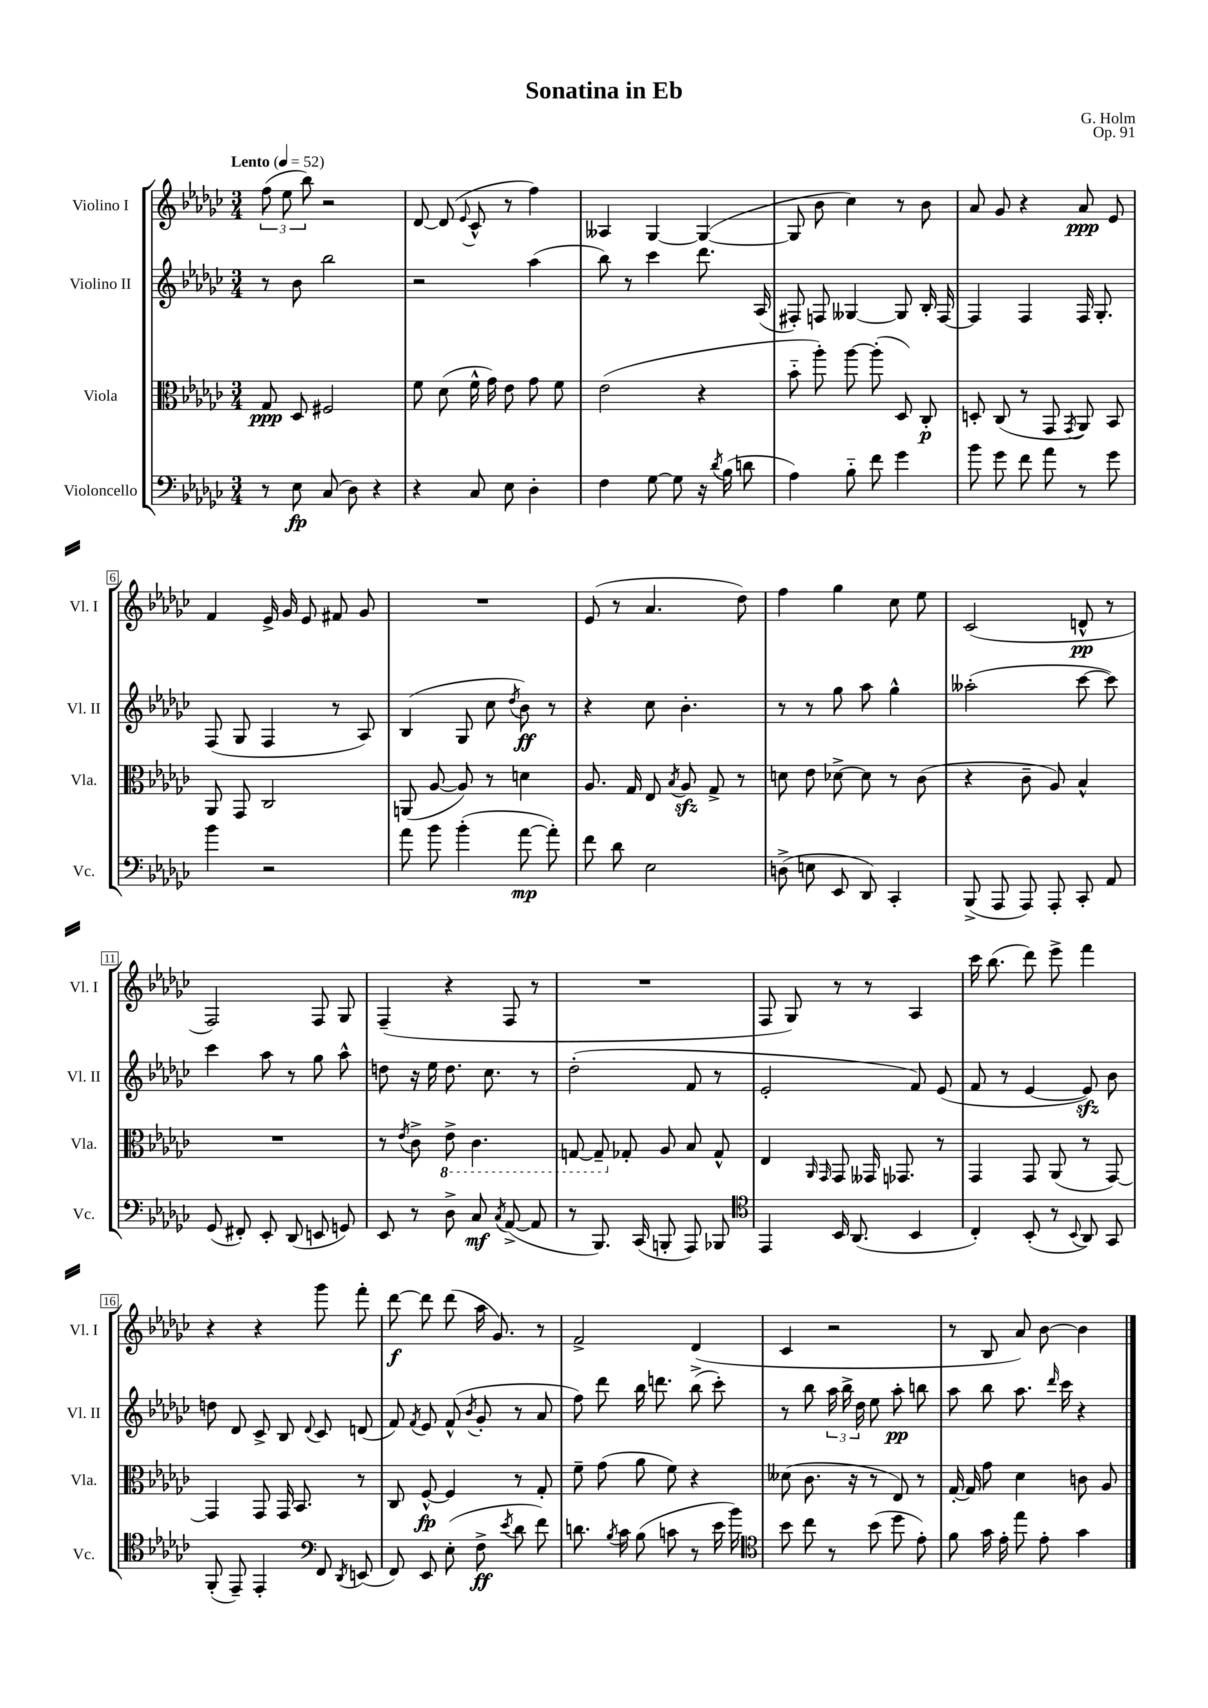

**kern	**dynam	**kern	**dynam	**kern	**dynam	**kern	**dynam
*part4	*part4	*part3	*part3	*part2	*part2	*part1	*part1
*staff4	*staff4	*staff3	*staff3	*staff2	*staff2	*staff1	*staff1
*I"Violoncello	*	*I"Viola	*	*I"Violino II	*	*I"Violino I	*
*I'Vc.	*	*I'Vla.	*	*I'Vl. II	*	*I'Vl. I	*
*clefF4	*	*clefC3	*	*clefG2	*	*clefG2	*
*k[b-e-a-d-g-c-]	*	*k[b-e-a-d-g-c-]	*	*k[b-e-a-d-g-c-]	*	*k[b-e-a-d-g-c-]	*
*M3/4	*	*M3/4	*	*M3/4	*	*M3/4	*
*MM52	*	*MM52	*	*MM52	*	*MM52	*
=1	=1	=1	=1	=1	=1	=1	=1
!	!	!	!	!	!	!LO:TX:a:B:t=Lento	!
8r	.	8G-/	ppp	8r	.	(12ff\	.
.	.	.	.	.	.	12ee-\	.
8E-\	fp	8D-/	.	8b-\	.	.	.
.	.	.	.	.	.	12bb-\)	.
(8C-/	.	2F#X/	.	2bb-\	.	2r	.
8D-\)	.	.	.	.	.	.	.
4r	.	.	.	.	.	.	.
=2	=2	=2	=2	=2	=2	=2	=2
4r	.	8f\	.	2r	.	[8d-/	.
.	.	(8d-\	.	.	.	(8d-/]	.
.	.	.	.	.	.	8qqe-/	.
8C-/	.	16f^^\	.	.	.	8c-^^/	.
.	.	16g-\)	.	.	.	.	.
8E-\	.	8e-\	.	.	.	8r	.
4D-'\	.	8g-\	.	(4aa-\	.	4ff\)	.
.	.	8f\	.	.	.	.	.
=3	=3	=3	=3	=3	=3	=3	=3
4F\	.	(2e-\	.	8bb-\)	.	4A--X/	.
.	.	.	.	8r	.	.	.
[8G-\	.	.	.	4ccc-\	.	[4G-/	.
8G-\]	.	.	.	.	.	.	.
16r	.	4r	.	8.ddd-\	.	(4G-/_	.
8qd-/	.	.	.	.	.	.	.
(16B-\	.	.	.	.	.	.	.
8dn\	.	.	.	.	.	.	.
.	.	.	.	(16A-/	.	.	.
=4	=4	=4	=4	=4	=4	=4	=4
4A-\)	.	8b-\	.	8F#X'/)	.	8G-/]	.
.	.	8aa-'\)	.	8Fn/	.	8b-\	.
8B-\	.	[8aa-\	.	[4G--X/	.	4cc-\)	.
8f\	.	(8aa-'\]	.	.	.	.	.
4g-\	.	8D-/)	.	8G--/]	.	8r	.
.	.	8C-'/	p	16B-'/	.	8b-\	.
.	.	.	.	[16F/	.	.	.
=5	=5	=5	=5	=5	=5	=5	=5
8b-\	.	8Dn'/	.	4F/]	.	8a-/	.
8g-\	.	(8C-/	.	.	.	8g-/	.
8f\	.	8r	.	4F/	.	4r	.
8a-\	.	8GG-/	.	.	.	.	.
.	.	8qGG-/	.	.	.	.	.
8r	.	8AA-/)	.	16F/	.	8a-/	ppp
.	.	.	.	8.G-'/	.	.	.
8g-\	.	8BB-/	.	.	.	8e-/	.
!!LO:LB:g=z
=6	=6	=6	=6	=6	=6	=6	=6
4b-\	.	8AA-/	.	(8F/	.	4f/	.
.	.	8GG-/	.	8G-/	.	.	.
2r	.	2C-/	.	4F/	.	16e-^/	.
.	.	.	.	.	.	16g-/	.
.	.	.	.	.	.	8e-/	.
.	.	.	.	8r	.	8f#X/	.
.	.	.	.	8A-/)	.	8g-/	.
=7	=7	=7	=7	=7	=7	=7	=7
8a-\	.	(8AAn/	.	(4B-/	.	2.r	.
8b-\	.	[8A-/	.	.	.	.	.
(4b-'\	.	8A-/])	.	8G-/	.	.	.
.	.	8r	.	8cc-\	.	.	.
.	.	.	.	8qdd-/	.	.	.
[8a-\	mp	4dn\	.	8b-\)	ff	.	.
8a-'\])	.	.	.	8r	.	.	.
=8	=8	=8	=8	=8	=8	=8	=8
8f\	.	8.A-/	.	4r	.	(8e-/	.
8d-\	.	.	.	.	.	8r	.
.	.	16G-/	.	.	.	.	.
2E-\	.	8E-/	.	8cc-\	.	4.a-/	.
.	.	8qB-/	.	.	.	.	.
.	.	8A-zz/	.	4.b-'\	.	.	.
.	.	8G-^/	.	.	.	.	.
.	.	8r	.	.	.	8dd-\)	.
=9	=9	=9	=9	=9	=9	=9	=9
(8Dn^\	.	8dn\	.	8r	.	4ff\	.
8En\	.	8e-\	.	8r	.	.	.
8EE-/	.	[8d-X^\	.	8gg-\	.	4gg-\	.
8DD-/)	.	8d-\]	.	8aa-\	.	.	.
4CC-'/	.	8r	.	4gg-^^\	.	8cc-\	.
.	.	(8c-\	.	.	.	8ee-\	.
=10	=10	=10	=10	=10	=10	=10	=10
(8BBB-^/	.	4r	.	(2aa--X'\	.	(2c-/	.
8AAA-/	.	.	.	.	.	.	.
8AAA-/)	.	8c-~\	.	.	.	.	.
8AAA-'/	.	8A-/)	.	.	.	.	.
8CC-'/	.	4B-^^/	.	[8ccc-\	.	8dn^^/	pp
8AA-/	.	.	.	8ccc-\])	.	8r	.
!!LO:LB:g=z
=11	=11	=11	=11	=11	=11	=11	=11
(8GG-/	.	2.r	.	4ccc-\	.	2F/)	.
8FF#X'/)	.	.	.	.	.	.	.
8EE-'/	.	.	.	8aa-\	.	.	.
(8DD-/	.	.	.	8r	.	.	.
8EEn/	.	.	.	8gg-\	.	8F/	.
8GGn/)	.	.	.	8aa-^^\	.	8G-/	.
=12	=12	=12	=12	=12	=12	=12	=12
8EE-/	.	8r	.	8ddn\	.	(4F~/	.
.	.	8qe-/	.	.	.	.	.
8r	.	8c-^\	.	16r	.	.	.
.	.	.	.	16ee-\	.	.	.
*	*	*8ba	*	*	*	*	*
8D-^\	.	8E-^\	.	8.dd\	.	4r	.
8C-/	mf	4.C-\	.	.	.	.	.
.	.	.	.	8.cc-\	.	.	.
8qC-/	.	.	.	.	.	.	.
([8AA-^/	.	.	.	.	.	8F/	.
8AA-/]	.	.	.	8r	.	8r	.
=13	=13	=13	=13	=13	=13	=13	=13
8r	.	[8GGn/	.	(2dd-'\	.	2.r	.
8.BBB-/)	.	8GG~/]	.	.	.	.	.
*	*	*X8ba	*	*	*	*	*
.	.	8G-X'/	.	.	.	.	.
(16CC-/	.	.	.	.	.	.	.
8BBBn'/	.	8A-/	.	.	.	.	.
8AAA-/)	.	8B-/	.	8f/	.	.	.
8BBB-X/	.	8G-^^/	.	8r	.	.	.
=14	=14	=14	=14	=14	=14	=14	=14
*clefC4	*	*	*	*	*	*	*
4EE-/	.	4E-/	.	2e-'/	.	8F/	.
.	.	.	.	.	.	8G-/)	.
.	.	16qqAA-/	.	.	.	.	.
.	.	16qqGG-/	.	.	.	.	.
16BB-/	.	8GG-/	.	.	.	8r	.
(8.AA-/	.	.	.	.	.	.	.
.	.	16GG--X/	.	.	.	8r	.
.	.	8.GG-X/	.	.	.	.	.
4BB-/	.	.	.	8f/)	.	4A-/	.
.	.	8r	.	(8e-/	.	.	.
=15	=15	=15	=15	=15	=15	=15	=15
4C-'/)	.	4GG-/	.	8f/	.	16ccc-\	.
.	.	.	.	.	.	(8.bb-\	.
.	.	.	.	8r	.	.	.
(8BB-'/	.	8GG-/	.	[4e-/	.	8ddd-\)	.
8r	.	(8AA-/	.	.	.	8eee-^\	.
8qqBB-/	.	.	.	.	.	.	.
8AA-/)	.	8r	.	8e-zz/])	.	4fff\	.
8GG-/	.	[8GG-/)	.	8b-\	.	.	.
!!LO:LB:g=z
=16	=16	=16	=16	=16	=16	=16	=16
(8FF'/	.	4GG-/]	.	8ddn\	.	4r	.
8EE-~/)	.	.	.	8d-/	.	.	.
4EE-'/	.	8GG-/	.	8c-^/	.	4r	.
.	.	16GG-/	.	8B-/	.	.	.
.	.	8.BB-/	.	.	.	.	.
*clefF4	*	*	*	*	*	*	*
.	.	.	.	8qqd-/	.	.	.
8FF/	.	.	.	8c-/	.	8ggg-\	.
8qDD-/	.	.	.	.	.	.	.
(8EEn/	.	8r	.	(8dn/	.	8fff'\	.
=17	=17	=17	=17	=17	=17	=17	=17
8FF/)	.	8C-/	.	8f/)	.	[8ddd-\	f
.	.	.	.	8qf/	.	.	.
8EE-/	.	[8F^^/	fp	8e-/	.	8ddd-\]	.
(8E-'\	.	4F/]	.	(8f^^/	.	(8ddd-\	.
.	.	.	.	8qb-/	.	.	.
8F^\	ff	.	.	8g-'/	.	16aa-\	.
.	.	.	.	.	.	8.g-/)	.
8qe-/	.	.	.	.	.	.	.
8d-\	.	8r	.	8r	.	.	.
8f\)	.	8G-'/	.	8a-/	.	8r	.
=18	=18	=18	=18	=18	=18	=18	=18
8.dn\	.	8f~\	.	8ff\)	.	2f^/	.
.	.	(8g-\	.	8ddd-\	.	.	.
8qB-/	.	.	.	.	.	.	.
16c-\	.	.	.	.	.	.	.
(8B-\	.	8a-\	.	16bb-\	.	.	.
.	.	.	.	8.dddn\	.	.	.
8cn\	.	8f\)	.	.	.	.	.
8r	.	4r	.	(8bb-^\	.	(4d-/	.
16e-\	.	.	.	8ccc-'\)	.	.	.
16b-\)	.	.	.	.	.	.	.
=19	=19	=19	=19	=19	=19	=19	=19
*clefC4	*	*	*	*	*	*	*
8b-\	.	(8d--X\	.	8r	.	4c-/	.
8cc-\	.	8.c-\	.	8bb-\	.	.	.
8r	.	.	.	24aa-\	.	2r	.
.	.	.	.	24bb-^\	.	.	.
.	.	16r	.	.	.	.	.
.	.	.	.	24dd-\	.	.	.
(8b-\	.	8r	.	8ee-\	.	.	.
8dd-\	.	8E-/)	.	8aa-'\	pp	.	.
8e-'\)	.	8r	.	8bbn\	.	.	.
=20	=20	=20	=20	=20	=20	=20	=20
8f\	.	[16G-'/	.	8aa-\	.	8r	.
.	.	16G-/]	.	.	.	.	.
16g-\	.	8g-\	.	8bb-\	.	8B-/	.
16e-'\	.	.	.	.	.	.	.
8ee-\	.	4d-\	.	8.aa-\	.	8a-/)	.
8e-'\	.	.	.	.	.	[8b-\	.
.	.	.	.	16qqddd-/	.	.	.
.	.	.	.	16ccc-\	.	.	.
4g-\	.	8cn\	.	4r	.	4b-\]	.
.	.	8A-/	.	.	.	.	.
==	==	==	==	==	==	==	==
*-	*-	*-	*-	*-	*-	*-	*-
